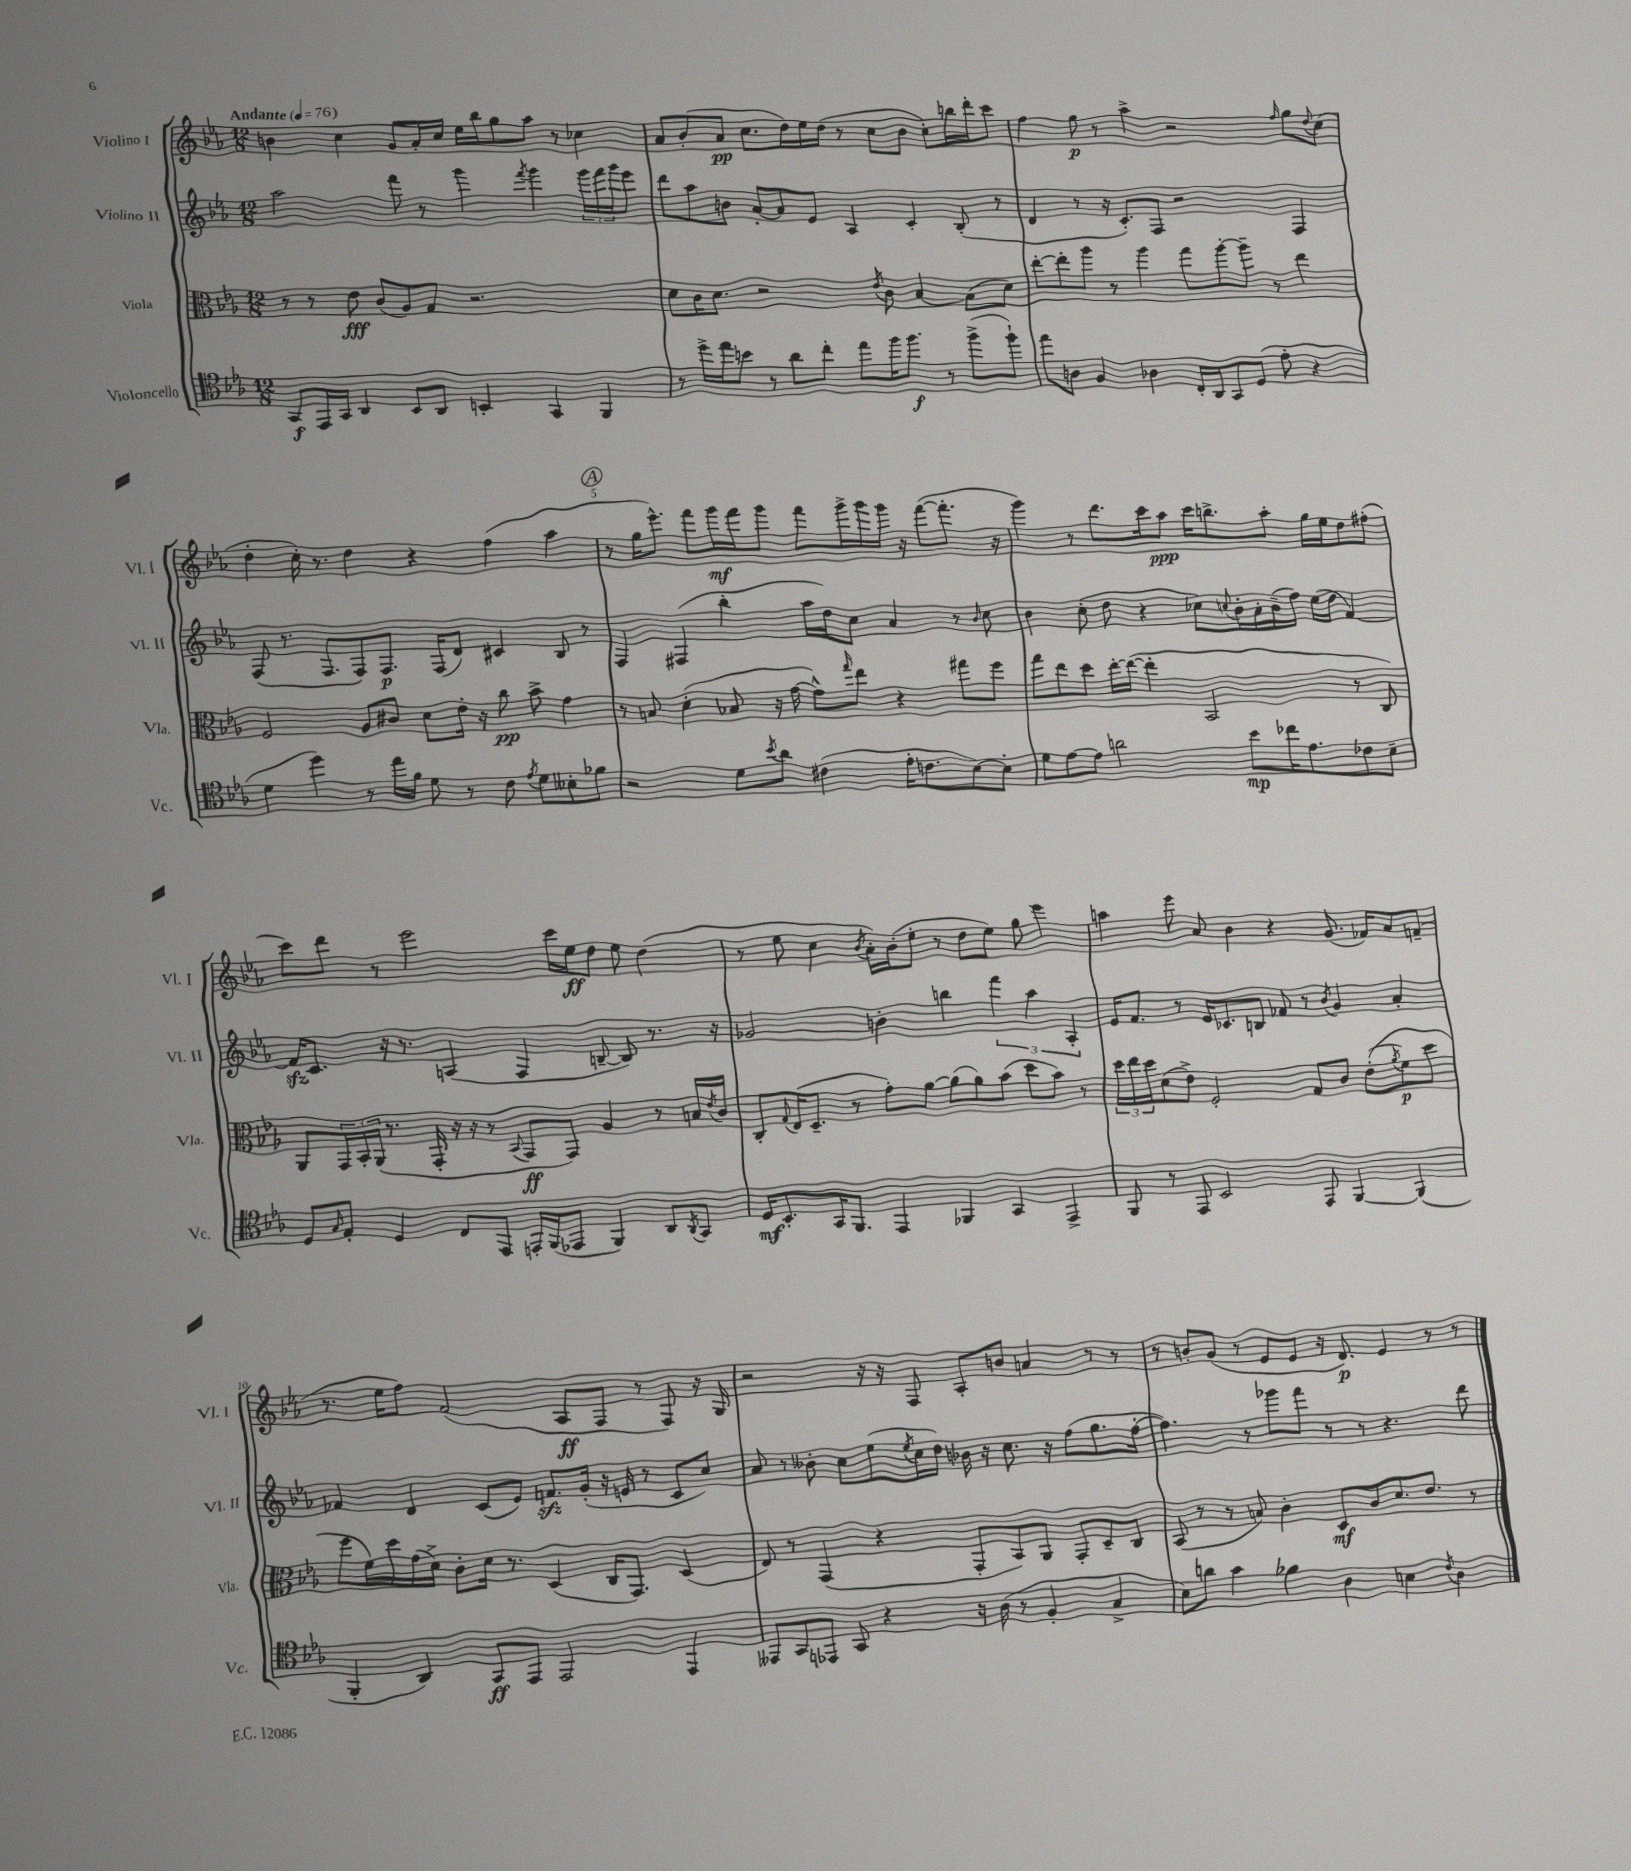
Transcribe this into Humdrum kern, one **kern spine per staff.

**kern	**kern	**kern	**kern
*staff4	*staff3	*staff2	*staff1
*clefC4	*clefC3	*clefG2	*clefG2
*k[b-e-a-]	*k[b-e-a-]	*k[b-e-a-]	*k[b-e-a-]
*M12/8	*M12/8	*M12/8	*M12/8
*MM76	*MM76	*MM76	*MM76
8GG	8r	2aa-	4b
16EE-	8r	.	.
16GG	.	.	.
4AA-	8e-	.	4cc
.	(8c	.	.
8BB-	8A-)	8fff	8g
8AA-	8G	8r	16a-'
.	.	.	16cc
4BB'	2.r	4ggg	16ee-
.	.	.	16bb-
.	.	.	8gg
.	.	8qfff	.
4GG	.	4ggg	8aa-
.	.	.	8r
4FF	.	24ggg	4cc-
.	.	24fff	.
.	.	24ggg	.
.	.	8eee-	.
=	=	=	=
8r	8d	8ddd	8a-
16dd^	16c	8aa-	(8b-'
16ee-	8.d	.	.
8b	.	8b	8a-
8r	2r	[8a-'	8.cc
8a-	.	8a-]	.
.	.	.	16dd)
8cc'	.	8e-	16ee-
.	.	.	(16dd
8ee-	.	4A-	8r
.	8qe-	.	.
16ff	8c	.	8cc
8.ff	.	.	.
.	[4B-	4c'	8b-
8r	.	.	8cc')
(8ff^	(8B-]	(8B-'	16bb
.	.	.	16ddd'
8ff`)	8d)	8r	8ccc
=	=	=	=
8ee-	[8ee-'	4d	4ff
8A	8ee-']	.	.
4F	8aa-	8r	8gg
.	8r	16r	8r
.	.	8.c')	.
4A-	4aa-	.	4aa-^
.	.	8F	.
16C'	8gg	2r	2r
16AA-	.	.	.
8GG	[8aa-'	.	.
(8D	8aa-~]	.	.
8e-'	8r	.	.
.	.	.	16qqff
4r	4ee-	4F	8gg
.	.	.	8qqdd
.	.	.	(8cc
=	=	=	=
4d	2F	(8F	4dd'
.	.	8.r	.
4dd)	.	.	16cc')
.	.	8.F	8.r
8r	8A-	8F)	4dd
16ee-	8c#	8.F	.
16f	.	.	.
8d	8d	.	4r
.	.	(16F	.
8r	16e-'	8d)	.
.	16r	.	.
8c	8cc	4c#	(4ff
8qe-	.	.	.
8d	8b-^	.	.
8B--'	4g	8B-	4aa-
8f-	.	8r	.
=	=	=	=
2r	8r	4F	8r
.	8B	.	16gg
.	.	.	8.eee-^^)
.	(4d'	(4F#	.
.	.	.	8fff
8d	8B-	4bb-'	16ggg
.	.	.	16fff
8qb-	.	.	.
8a-	16r	.	8ggg
.	[16g	.	.
(4c#	8g^^])	16aa-	8fff
.	.	16dd)	.
.	16qqgg	.	.
.	8ee-	8cc	16ggg^
.	.	.	16ggg
16e-'	4r	4a-	16ggg
8.c	.	.	16r
.	.	.	([8fff
[8B-)	8gg#	8r	8.fff']
.	.	16qqb-	.
8B-']	8ff	8cc	.
.	.	.	16r
=	=	=	=
8d	8gg	4b-	4ggg)
[8e-	8ee-	.	.
8e-]	8dd	(8cc'	8r
2a	[16ee-'	8dd	8.ddd
.	(16ee-_	.	.
.	4ee-']	4r	.
.	.	.	16ccc
.	.	.	8aa-
.	2BB-	8cc-)	16ccc
.	.	.	8.bb^
.	.	8qqcc	.
8b-	.	16b-'	.
.	.	16a-'	.
16cc-	.	(16b-~	8aa-'
8.e-	.	16ff)	.
.	.	(16ee-	16gg
.	.	16dd	16ee-
8c-	8r	[4f)	8dd
8B-~	8C)	.	(8ff#'
=	=	=	=
8D	8AA-	16f]	8ccc)
.	.	8.c	.
16qqG	.	.	.
8E-'	24GG	.	8ddd
.	24BB-'	.	.
.	(24AA-	.	.
4D	8.r	16r	8r
.	.	8.r	.
.	.	.	2eee-
.	16GG'	.	.
8C	16r	(4A	.
.	16r	.	.
8EE-	8r	.	.
.	8qqBB-	.	.
16EE'	8GG	4F	.
(16FF	.	.	.
8EE-	8GG)	.	16ccc
.	.	.	16ee-
4FF)	4A-	[8B~	8dd
.	.	8B])	8ee-
8AA-	8r	8.r	(4dd
8qAA-	.	.	.
8GG	16B	.	.
.	8qe-	.	.
.	16c	16r	.
=	=	=	=
16D	8C'	2g-	8r
8.BB-'	.	.	.
.	8qqG	.	.
.	(16E-	.	8ee-
.	8.D~	.	.
16GG	.	.	4cc
8.FF	.	.	.
.	8r	.	.
.	.	.	8qb-
4EE-	8g')	4b'	16a-')
.	.	.	(16b-'
.	[8a-	.	8ee-'
4FF-	(8a-]	4bb	8r
.	8a-)	.	8dd
4GG	(8b-	6fff	8ee-)
.	8dd	.	8gg
.	.	6aa-	.
4EE-^	8b-)	.	4eee-
.	.	6A-'	.
.	8r	.	.
=	=	=	=
8FF	24dd	16e-	4aa
.	24ee-	.	.
.	.	8.f	.
.	24dd	.	.
8r	(8d	.	.
8EE-	8e-^)	8r	8eee-
2BB-	2F'	16e-	8a-
.	.	8.c-	.
.	.	.	4b-
.	.	8B	.
.	.	8f-	4r
8EE-	8G	8r	.
.	.	8qb-	.
[4FF	8c	4g	(8.g
.	&((8e-'	.	.
.	.	.	16f-)
.	8qa-	.	.
(4FF]	8f)	4a-'	8a-
.	8dd	.	(8f~
=	=	=	=
4FF'	8ff	4f-	8.r
.	16f&)	.	.
.	16dd	.	16ee-
4AA-)	(16g	4d	8ff)
.	16d^)	.	.
.	8c'	.	(2f
8GG	16d	(8c	.
.	8.r	.	.
8EE-	.	8e-)	.
2EE-	(4D	8.f	.
.	.	.	8A-
.	.	(16g'	.
.	16C	16r	8F
.	8.GG)	16e	.
.	.	8r	8r
4EE-	(4D	8c	8F)
.	.	8cc)	16r
.	.	.	16G
=	=	=	=
8EE--	8E-)	8a-	2r
8GG	8r	8r	.
8EE-	(4GG	8b--'	.
8GG	.	8cc	.
4r	4r	(8ee-	16r
.	.	.	16r
.	.	8qee-	.
.	.	16cc	8F
.	.	16dd)	.
16r	8GG'	16b-	8A-'
(16A-	.	16r	.
8r	8BB-)	8.cc	8b
4F'	8AA-	.	4a
.	.	16r	.
.	8GG'	(8ff	.
4G^	8D~	8.gg	8r
.	8C	.	8r
.	.	[16ff'	.
=	=	=	=
8B-)	(8BB-	4.ff])	8r
8a	8r	.	8b'
4g	8r	.	(8g
.	8B)	8r	8r
4f-	4c'	8ggg-	8e-
.	.	8fff	8e-
4A-	8D	8r	16r
.	.	.	8.d)
.	8c	8r	.
4B	8.d	4.r	4e-
.	8.e-	.	.
8qc	.	.	.
4A-	.	.	8r
.	8r	8ddd	8r
==	==	==	==
*-	*-	*-	*-
